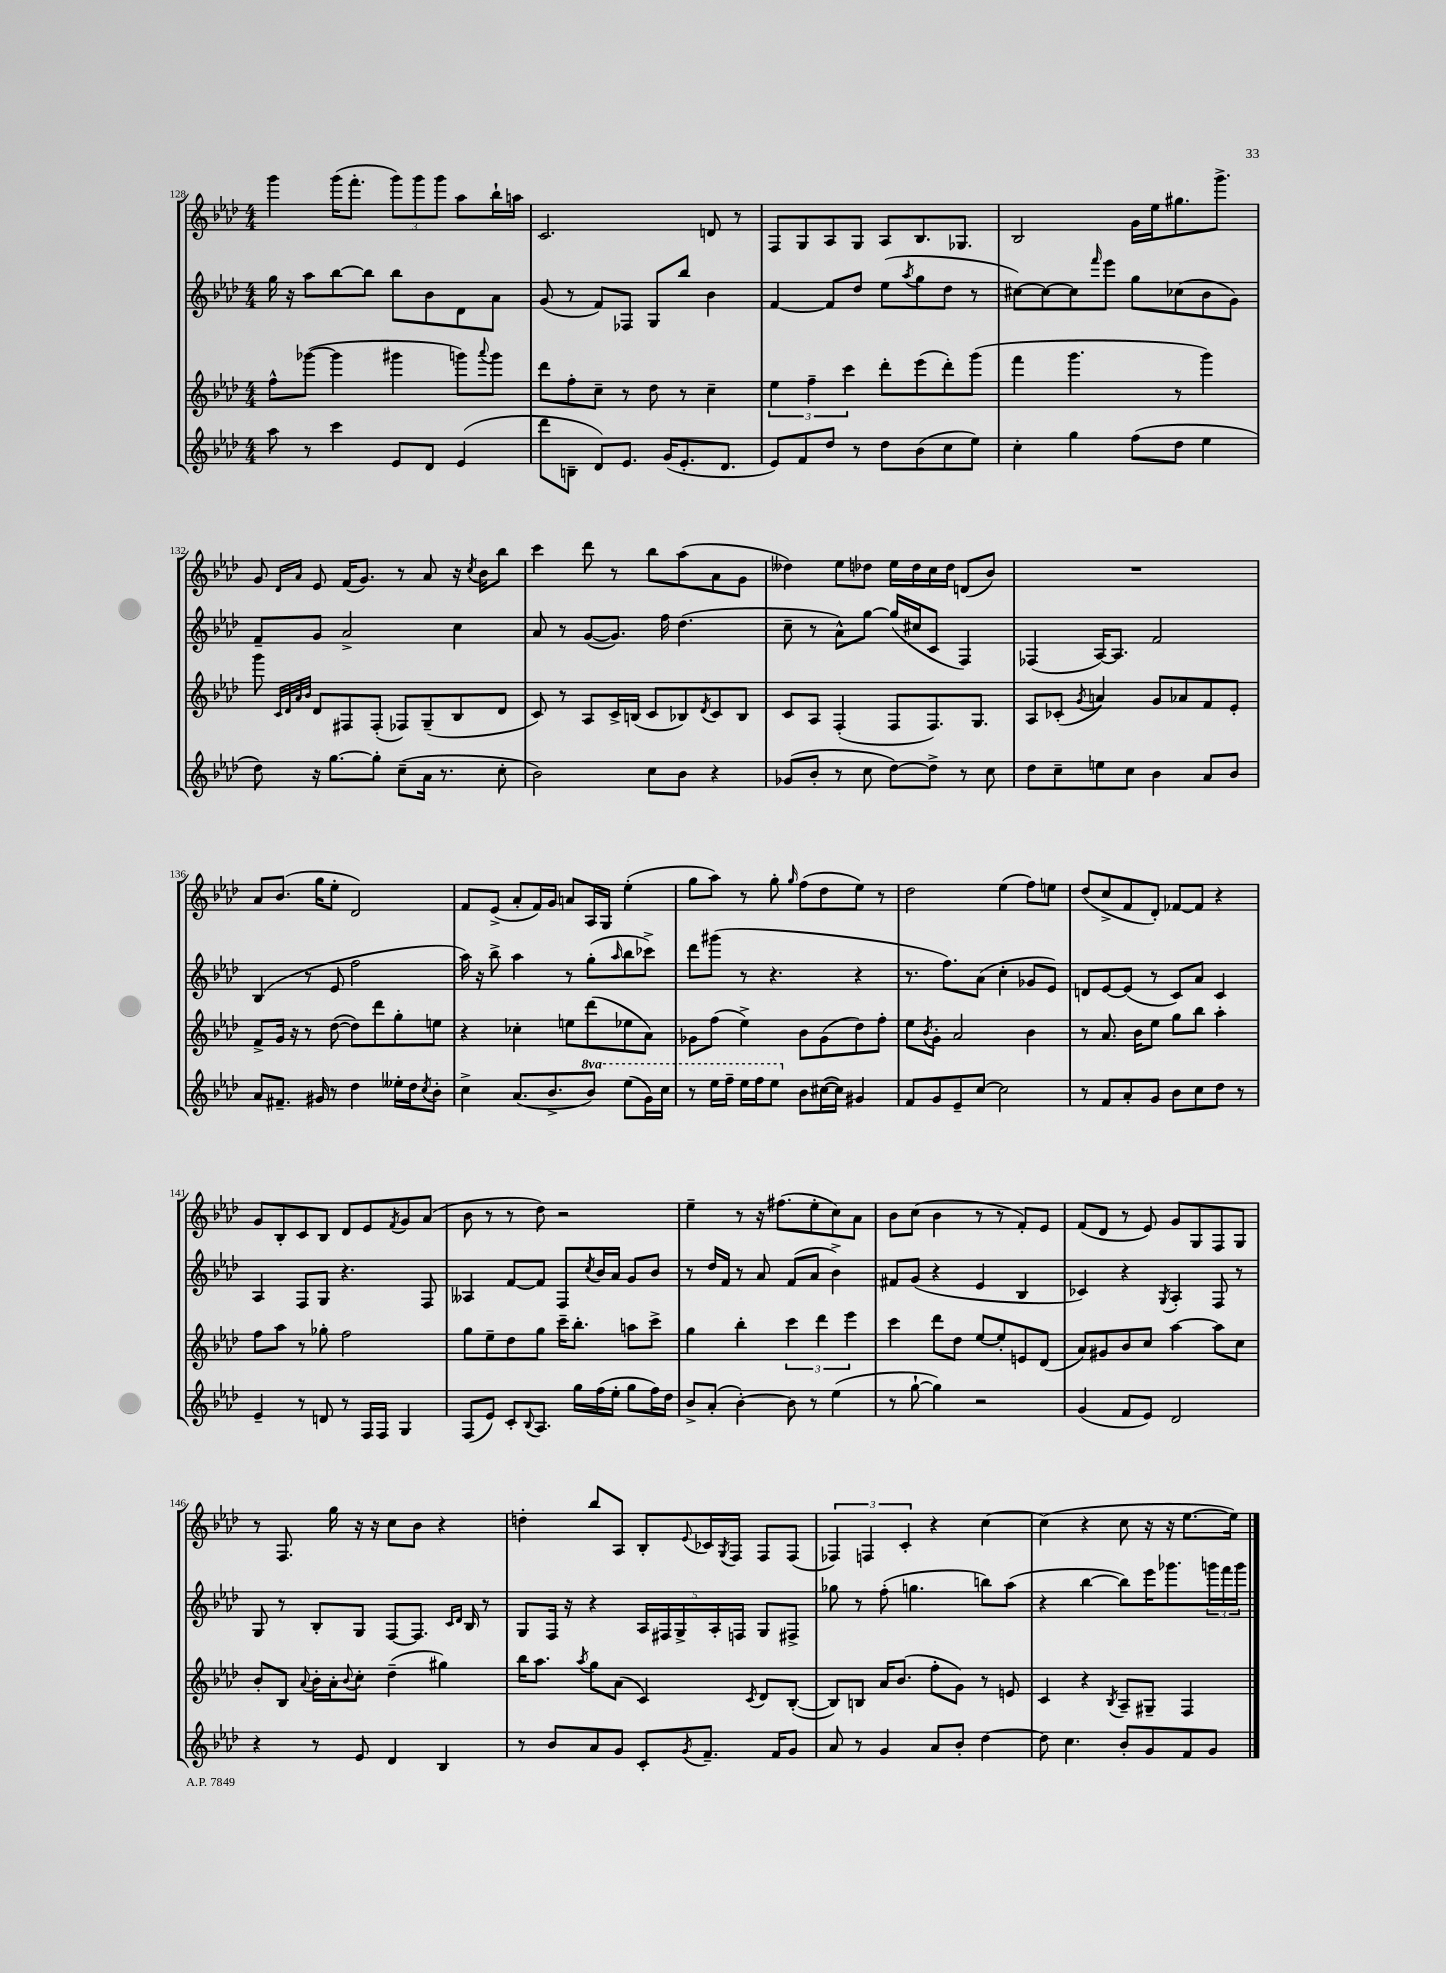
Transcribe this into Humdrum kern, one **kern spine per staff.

**kern	**kern	**kern	**kern
*staff4	*staff3	*staff2	*staff1
*clefG2	*clefG2	*clefG2	*clefG2
*k[b-e-a-d-]	*k[b-e-a-d-]	*k[b-e-a-d-]	*k[b-e-a-d-]
*M4/4	*M4/4	*M4/4	*M4/4
8aa-	8ff^^	16gg	4ggg
.	.	16r	.
8r	([8ggg-	8aa-	.
4ccc	4ggg-]	[8bb-	(16ggg
.	.	.	8.fff'
.	.	8bb-]	.
8e-	4ggg#	8bb-	12ggg)
.	.	.	12ggg
8d-	.	8b-	.
.	.	.	12ggg
(4e-	8ggg)	8d-	8aa-
.	8qqaaa-	.	.
.	8ggg	8a-	16bb-`
.	.	.	16aa
=	=	=	=
8ddd-	8ddd-	(8g	2.c
8B~	8ff'	8r	.
8d-)	8cc~	8f)	.
8.e-	8r	8F-	.
.	8dd-	8G	.
(16g	.	.	.
8.e-'	8r	8bb-	.
.	4cc~	4b-	8d
8.d-	.	.	.
.	.	.	8r
=	=	=	=
8e-)	6ee-	[4f	8F
8f	.	.	8G
.	6ff~	.	.
8dd-	.	8f]	8A-
.	6ccc	.	.
8r	.	8dd-	8G
8dd-	8ddd-'	(8ee-	8A-
.	.	8qaa-	.
(8b-	(8eee-	8gg	8.B-
8cc	8ddd-')	8dd-	.
.	.	.	8.G-
8ee-)	(8ggg	8r	.
=	=	=	=
4cc'	4fff	[8cc#)	2B-
.	.	8cc#_	.
4gg	4.ggg	8cc#]	.
.	.	16qqfff	.
.	.	8eee-	.
(8ff	.	8gg	16g
.	.	.	16ee-
8dd-	8r	(8cc-	8.gg#
4ee-	4ggg)	8b-	.
.	.	.	8.ggg^
.	.	8g)	.
=	=	=	=
8dd-)	8ggg	8f~	8g
.	32qqc	.	.
.	32qqd-	.	.
.	32qqa-	.	16qqd-
.	32qqb-	.	16qqa-
16r	8d-	8g	8e-
[8.gg	.	.	.
.	8F#	2a-^	(16f
.	.	.	8.g)
8gg']	(8F#'	.	.
(8cc~	8F-)	.	8r
16a-	(8G~	.	8a-
8.r	.	.	.
.	8B-	4cc	16r
.	.	.	8qcc
.	.	.	16b-
8cc'	8d-	.	8bb-
=	=	=	=
2b-)	8c)	8a-	4ccc
.	8r	8r	.
.	8A-	([8g	8ddd-
.	16c^	8.g])	8r
.	(16B	.	.
8cc	8c	.	8bb-
.	.	16ff	.
8b-	8B-)	(4.dd-	(8aa-
.	8qd-	.	.
4r	8c	.	8a-
.	8B-	.	8g
=	=	=	=
(8g-	8c	8cc~	4dd--)
8b-'	8A-	8r	.
8r	(4F'	8a-^^)	8ee-
8cc	.	[8gg	8dd-
[8dd-)	8F	(16gg]	16ee-
.	.	16cc#	16dd-
8dd-^]	8.F)	8c	16cc
.	.	.	16dd-
8r	.	4F)	(8d
.	8.G	.	.
8cc	.	.	8b-)
=	=	=	=
8dd-	8A-	(4F-	1r
8cc~	(8c-'	.	.
.	8qg	.	.
8ee	4a)	[16A-)	.
.	.	8.A-]	.
8cc	.	.	.
4b-	8g	2f	.
.	8a-	.	.
8a-	8f	.	.
8b-	8e-'	.	.
=	=	=	=
8a-	8f^	(4B-	8a-
8.f#~	16g	.	(8.b-
.	16r	.	.
.	8r	8r	.
16g#	.	.	16gg
8r	([8dd-	8e-	8ee-'
4dd-	8dd-])	2ff	2d-)
.	8ddd-	.	.
16ee--'	8gg'	.	.
16dd-	.	.	.
8qcc	.	.	.
8b-'	8ee	.	.
=	=	=	=
4cc^	4r	16aa-)	8f
.	.	16r	.
.	.	8bb-^	(8e-^
(8.a-	4cc-'	4aa-	8a-'
.	.	.	16f)
8.b-^	.	.	16g
.	8ee	8r	8a
8bb-)	(8ddd-	(8gg'	16A-
.	.	.	16G
.	.	16qqaa-	.
(8eee-	8ee-	8bb-	(4ee-'
16gg)	8a-)	8ccc-^)	.
16ccc	.	.	.
=	=	=	=
8r	8g-	8ddd-	8gg
16eee-	(8ff	(8ggg#	8aa-)
16fff~	.	.	.
16eee-	4ee-^)	8r	8r
16fff	.	.	.
8eee-	.	4.r	8gg'
.	.	.	16qqgg
8b-	8b-	.	(8ff
([16cc#	(8g-	.	8dd-
16cc#])	.	.	.
4g#	8dd-)	4r	8ee-)
.	8ff'	.	8r
=	=	=	=
8f	8ee-	8.r	2dd-
.	8qb-	.	.
8g	8g'	.	.
.	.	8.ff)	.
8e-~	2a-	.	.
[8cc	.	(8a-	.
2cc]	.	4cc'	(4ee-
.	4b-	8g-	8ff)
.	.	8e-)	8ee
=	=	=	=
8r	8r	8d	(8dd-
8f	8.a-	[8e-	8cc^
8a-'	.	(8e-]	8f
.	16b-	.	.
8g	8ee-	8r	8d-')
8b-	8gg	8c)	[8f-
8cc	8bb-	8a-	8f-]
8dd-	4aa-'	4c	4r
8r	.	.	.
=	=	=	=
4e-~	8ff	4A-	8g
.	8aa-	.	8B-'
8r	8r	8F	8c
8d	8gg-'	8G	8B-
8r	2ff	4.r	8d-
16F	.	.	8e-
16F	.	.	.
.	.	.	8qf
4G	.	.	8g
.	.	8F	(8a-
=	=	=	=
(8F	8gg	4A--	8b-
8e-)	8ee-~	.	8r
8c'	8dd-	[8f	8r
8qqB-	.	.	.
8.A-	8gg	8f]	8dd-)
.	16ccc~	8F	2r
16gg	8.bb-'	.	.
.	.	8qcc	.
(16ff	.	16b-	.
16ee-'	.	16a-	.
8gg	8aa	8g	.
16ff)	8ccc^	8b-	.
16dd-	.	.	.
=	=	=	=
8b-^	4gg	8r	4ee-~
(8a-'	.	16dd-	.
.	.	16f	.
[4b-')	4bb-'	8r	8r
.	.	8a-	16r
.	.	.	(8.ff#
8b-]	6ccc	(8f	.
8r	.	8a-	8ee-'
.	6ddd-	.	.
(4ee-	.	4b-^)	8cc)
.	6eee-	.	.
.	.	.	8a-
=	=	=	=
8r	4ccc	8f#	8b-
[8gg`	.	(8g	(8cc
4gg])	8ddd-	4r	4b-
.	8dd-	.	.
2r	[8ee-	4e-	8r
.	8ee-']	.	8r
.	8e	4B-	8f')
.	(8d-	.	8e-
=	=	=	=
(4g	8a-)	4c-)	(8f
.	8g#	.	8d-
8f	8b-	4r	8r
8e-)	8cc	.	8e-)
.	.	8qG	.
2d-	[4aa-	4A-'	8g
.	.	.	8G
.	8aa-]	8F	8F
.	8cc	8r	8G
=	=	=	=
4r	8b-'	8G	8r
.	8B-	8r	8.F
.	8qqa-	.	.
8r	16b-'	8B-'	.
.	16a-'	.	16gg
.	8qqb-	.	.
8e-	8cc'	8G	16r
.	.	.	16r
4d-	(4dd-~	[8F	8cc
.	.	8.F]	8b-
4B-	4gg#)	.	4r
.	.	16qqc	.
.	.	16qqd-	.
.	.	16B-	.
.	.	8r	.
=	=	=	=
8r	16bb-	8G	4dd'
.	8.aa-	.	.
8b-	.	16F	.
.	.	16r	.
.	8qaa-	.	.
8a-	8gg	4r	8bb-
8g	(8a-	.	8A-
8c'	4c)	20A-	8B-'
.	.	20F#	.
.	.	20G^	.
8qg	.	.	8qqe-
8.f~	.	.	16c-
.	.	20A-'	.
.	.	.	8qG
.	.	.	16F
.	.	20F	.
.	8qc	.	.
.	8d-	8G	8F
16f	.	.	.
8g	([8B-'	8F#^	(8F
=	=	=	=
8a-	8B-])	8gg-	6F-)
8r	8B	8r	.
.	.	.	6F
4g	16a-	(8ff'	.
.	(8.b-	.	.
.	.	.	6c'
.	.	4.gg	.
8a-	8ff'	.	4r
8b-'	8g)	.	.
[4dd-	8r	8bb)	[4cc
.	8e	(8aa-	.
=	=	=	=
8dd-]	4c	4r	(4cc]
4.cc	.	.	.
.	4r	[4bb-	4r
.	8qB-	.	.
8b-'	8A-~	8bb-])	8cc
8g	8G#~	16eee-	16r
.	.	8.ggg-	16r
8f	4F	.	[8.ee-
8g	.	24ggg	.
.	.	24fff	.
.	.	.	16ee-])
.	.	24ggg	.
==	==	==	==
*-	*-	*-	*-
